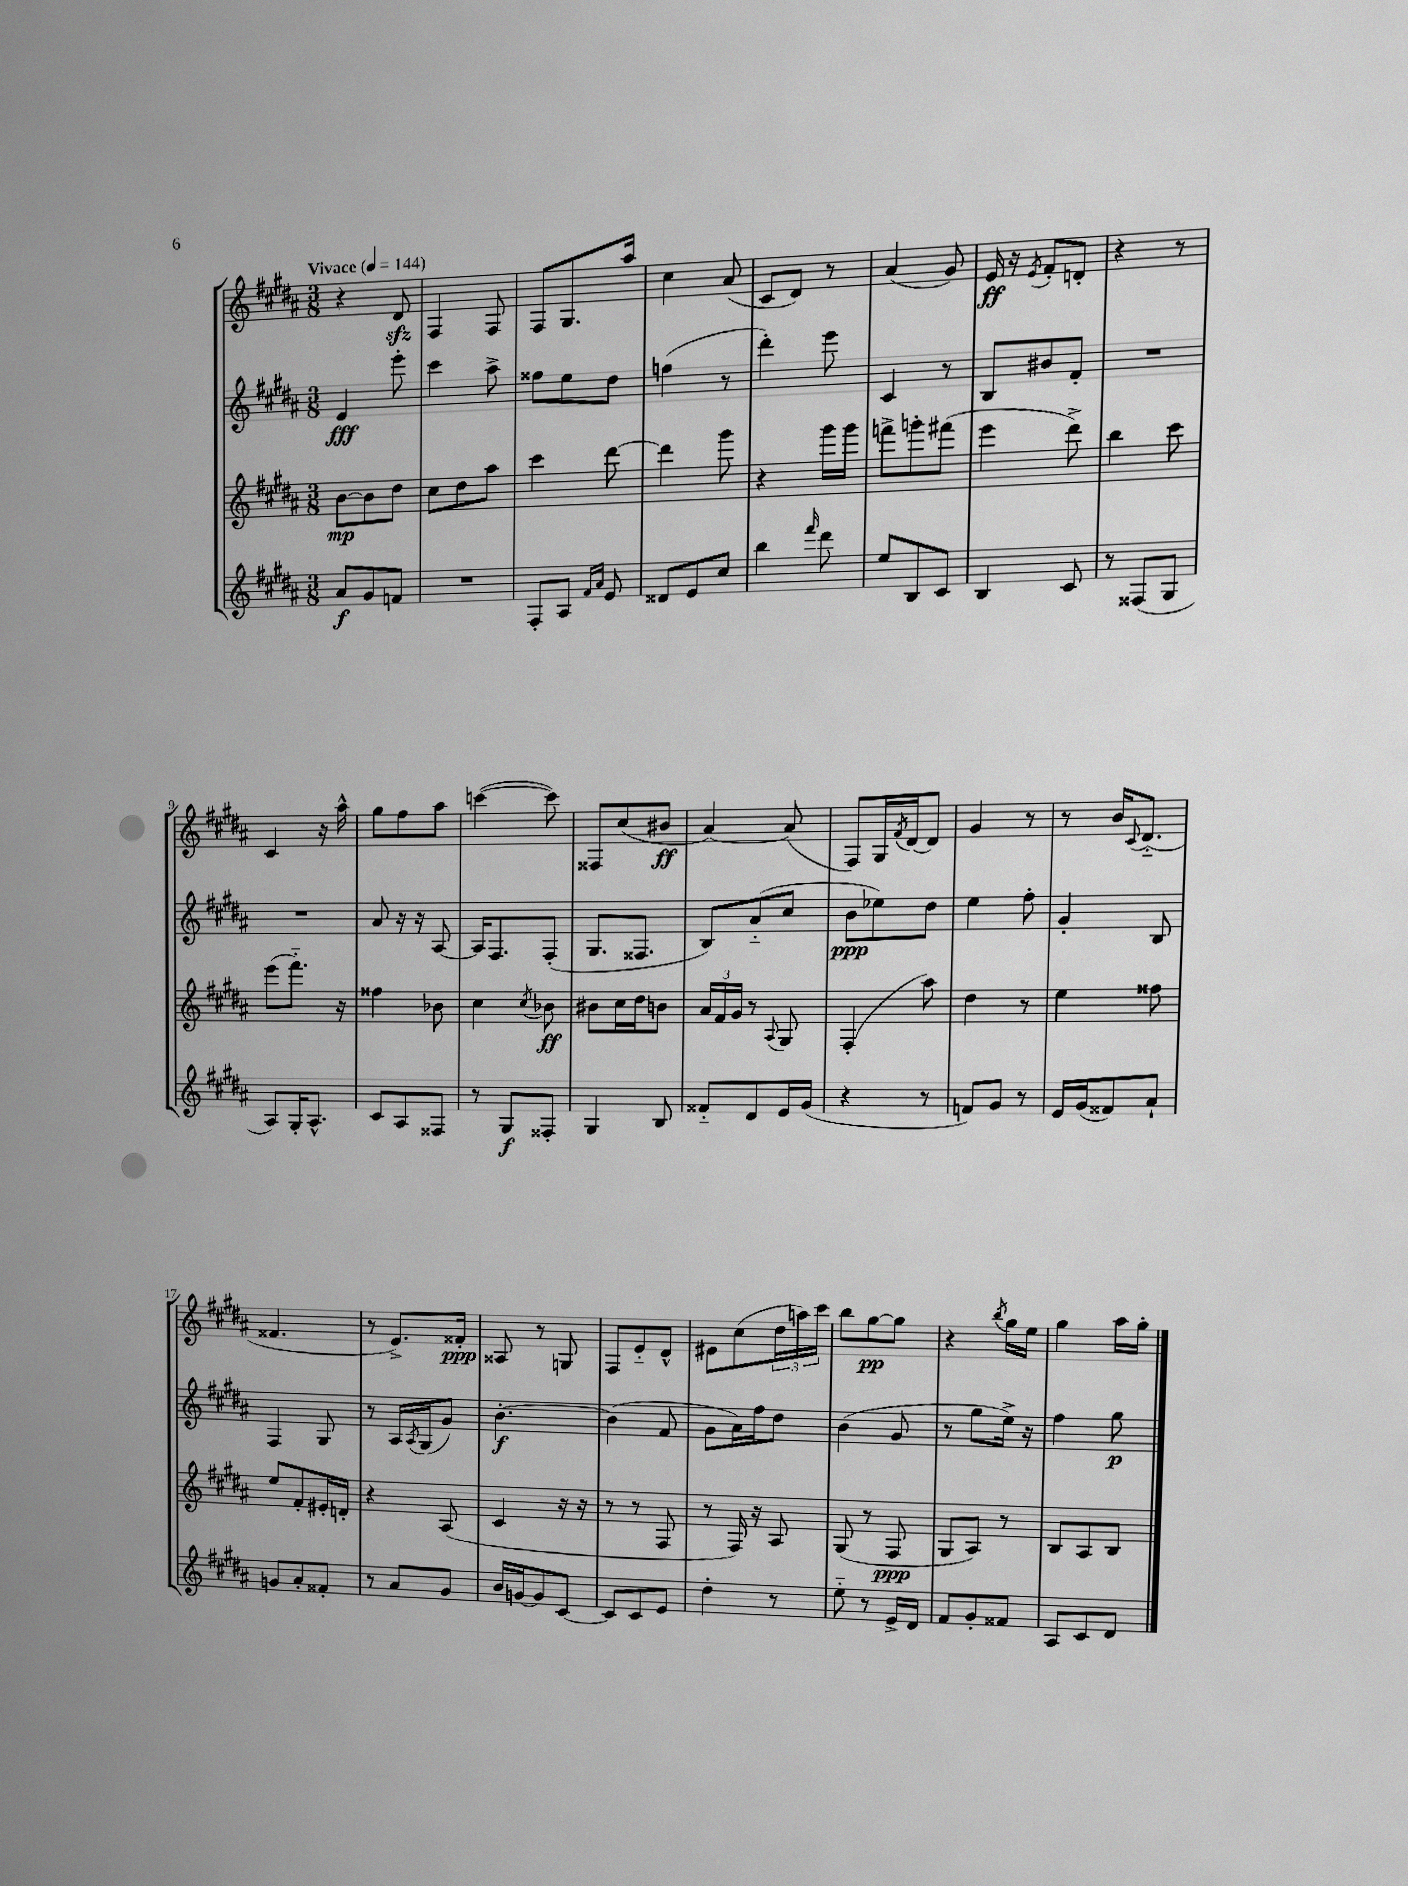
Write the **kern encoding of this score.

**kern	**kern	**kern	**kern
*staff4	*staff3	*staff2	*staff1
*clefG2	*clefG2	*clefG2	*clefG2
*k[f#c#g#d#a#]	*k[f#c#g#d#a#]	*k[f#c#g#d#a#]	*k[f#c#g#d#a#]
*M3/8	*M3/8	*M3/8	*M3/8
*MM144	*MM144	*MM144	*MM144
8a#/L	[8b\L	4e/	4r
8g#/	8b\]	.	.
8f/J	8dd#\J	8eee'\	8d#/
=	=	=	=
4.r	8cc#\L	4ccc#\	4F#/
.	8dd#\	.	.
.	8aa#\J	8aa#^\	8F#/
=	=	=	=
8F#'/L	4ccc#\	8ff##\L	8F#/L
8A#/J	.	8ee\	8.G#/
16qqf#/LL	.	.	.
16qqa#/JJ	.	.	.
8e/	[8ddd#\	8dd#\J	.
.	.	.	16aa#/Jk
=	=	=	=
8d##/L	4ddd#\]	(4ff\	4cc#\
8e/	.	.	.
8cc#/J	8ggg#\	8r	(8a#/
=	=	=	=
4bb\	4r	4ddd#'\)	8c#/L
.	.	.	8d#/J)
16qqfff#/	.	.	.
8ddd#\	16ggg#\LL	8eee\	8r
.	16ggg#\JJ	.	.
=	=	=	=
8ee/L	8fff^\L	4c#/	(4a#/
8B/	8ggg'\	.	.
8c#/J	(8fff#\J	8r	8g#/)
=	=	=	=
4B/	4eee\	8B/L	16e/
.	.	.	16r
.	.	.	8qe/
.	.	8b#/	8f#'/L
8c#/	8ddd#^\)	8f#'/J	8d'/J
=	=	=	=
8r	4bb\	4.r	4r
(8F##/L	.	.	.
8G#/J	8ccc#\	.	8r
=	=	=	=
8A#/L)	(8eee\L	4.r	4c#/
16G#'/K	8.fff#'~\J)	.	.
8.A#^^/J	.	.	.
.	.	.	16r
.	16r	.	16aa#^^\
=	=	=	=
8c#/L	4ff##\	8a#/	8gg#\L
8A#/	.	16r	8ff#\
.	.	16r	.
8F##/J	8b-\	[8A#/	8aa#\J
=	=	=	=
8r	4cc#\	16A#/]LK	([4ccc\
.	.	8.F#/	.
8G#/L	.	.	.
.	8qcc#/	.	.
8F##'/J	8b-\	(8F#'/J	8ccc\])
=	=	=	=
4G#/	8b#\L	8.G#/L	8F##/L
.	16cc#\L	.	(8cc#/
.	16dd#\J	8.F##/J	.
8B/	8b\J	.	8b#/J
=	=	=	=
8f##'~/L	24a#/LL	8B/L)	[4a#/)
.	24f#/	.	.
.	24g#/JJ	.	.
8d#/	8r	(8a#'~/	.
.	8qqA#/	.	.
16e/L	8G#/	8cc#/J	(8a#/]
(16g#/JJ	.	.	.
=	=	=	=
4r	(4F#'/	8b\L	8F#/L)
.	.	8ee-\)	16G#/L
.	.	.	8qf#/
.	.	.	[16d#/J
8r	8aa#\)	8dd#\J	8d#/]J
=	=	=	=
8f/L)	4dd#\	4ee\	4g#/
8g#/J	.	.	.
8r	8r	8ff#'\	8r
=	=	=	=
16e/LL	4ee\	4g#'/	8r
(16g#/J	.	.	.
8f##/)	.	.	16b/LK
.	.	.	8qqc#/
.	.	.	(8.d#'~/J
8a#`/J	8ff##\	8B/	.
=	=	=	=
8g/L	8ee/L	4F#/	4.f##/
8a#'/	8f#'/	.	.
8f##'/J	16e#'/L	8G#/	.
.	16d'/JJ	.	.
=	=	=	=
8r	4r	8r	8r
8a#/L	.	16A#/LL	8.e^/L)
.	.	8qA#/	.
.	.	(16G#/J	.
8g#/J	(8A#/	8g#/J)	.
.	.	.	16f##'/Jk
=	=	=	=
16b/LL	4c#/	[4.b'\	8A##/
[16g/J	.	.	.
8g/]	.	.	8r
[8c#/J	16r	.	8G/
.	16r	.	.
=	=	=	=
8c#/]L	8r	(4b\]	8F#/L
8c#/	8r	.	8e'~/
8e/J	8F#/	8f#/	8d#^^/J
=	=	=	=
4dd#'\	8r	8g#\L	8e#\L
.	16F#/)	16a#\L)	(8cc#\
.	16r	16ff#\J	.
8r	8A#/	8dd#\J	24dd#\L
.	.	.	24aa\)
.	.	.	24ccc#\JJ
=	=	=	=
8ee'~\	(8G#/	(4b\	8bb\L
8r	8r	.	[8gg#\
16e^/LL	8F#/	8g#/	8gg#\]J
16d#/JJ	.	.	.
=	=	=	=
8f#/L	8G#/L	8r	4r
8g#'/	8A#/J)	8gg#\L	.
.	.	.	8qbb/
8f##/J	8r	16ee^\Jk)	16gg#\LL
.	.	16r	16ee\JJ
=	=	=	=
8A#/L	8B/L	4ff#\	4gg#\
8c#/	8A#/	.	.
8d#/J	8B/J	8gg#\	16aa#\LL
.	.	.	16gg#'\JJ
==	==	==	==
*-	*-	*-	*-
